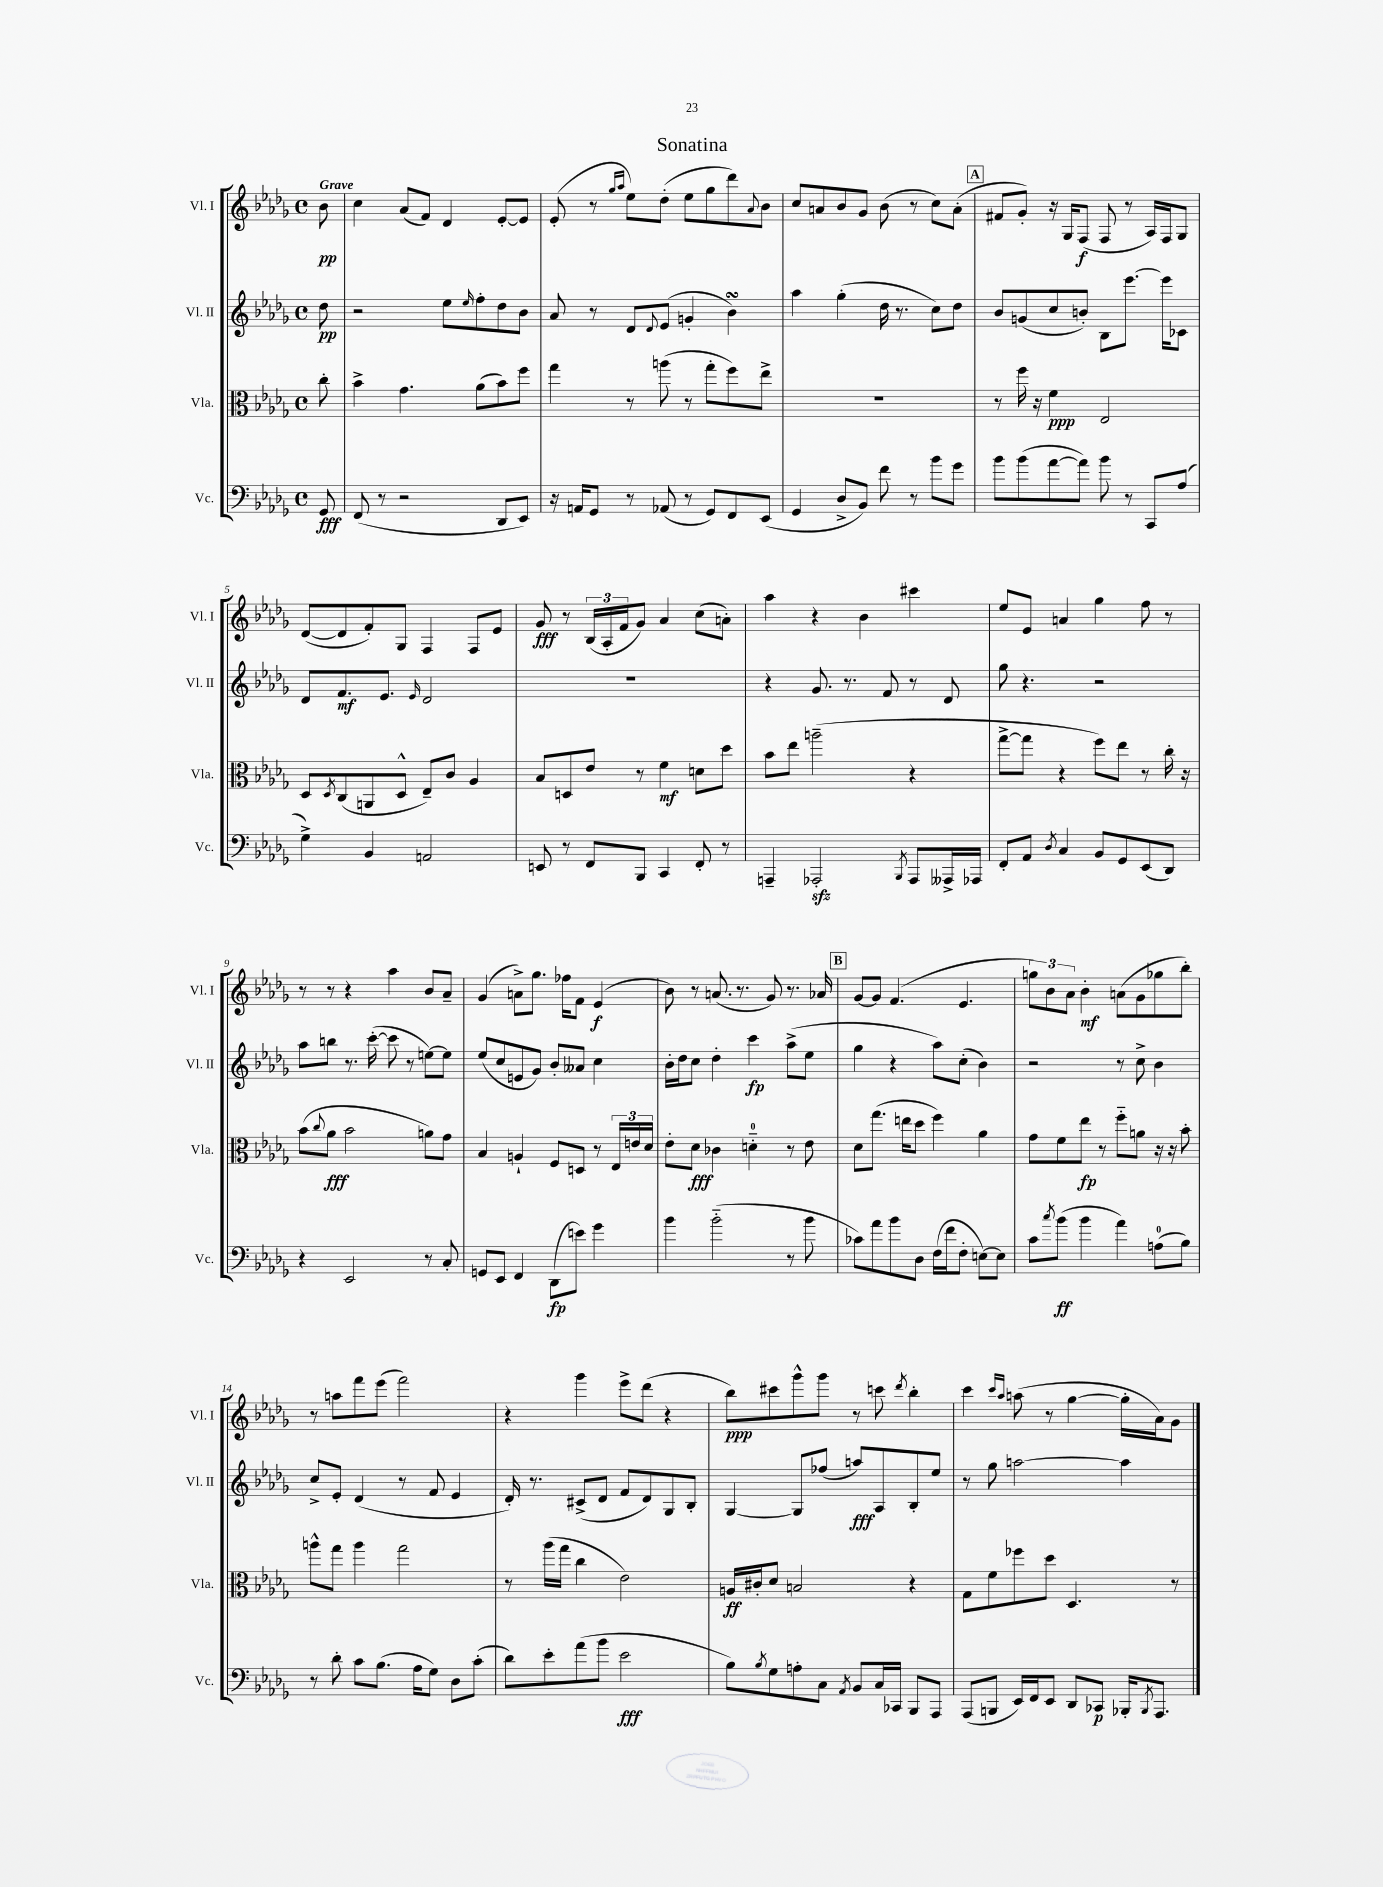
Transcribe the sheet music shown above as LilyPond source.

\header { title = "Sonatina" }
<<
\new StaffGroup <<
\new Staff = "s0" \with { instrumentName = "Vl. I" shortInstrumentName = "Vl. I" } {
    \clef treble \key des \major \defaultTimeSignature \time 4/4 \partial 8 \tempo "Grave"
    bes'8\pp |
    c''4 aes'8( f'8) des'4 ees'8~-. ees'8 |
    ees'8-.( r8 \grace { ges''16 aes''16 } ees''8) des''8-.( ees''8 ges''8 des'''8) \appoggiatura { aes'8 } bes'8 |
    c''8 a'8 bes'8 ges'8 bes'8( r8 c''8) a'8-.( |
    \mark \markup { \box "A" } fis'8 ges'8-.) r16 ges16 f8\f( f8 r8 aes16) f16 ges8 |
    des'8~( des'8 f'8-.) ges8 f4 f8 ees'8 |
    ges'8\fff r8 \tuplet 3/2 { bes16( aes16-. f'16 } ges'8) aes'4 c''8( a'8-.) |
    aes''4 r4 bes'4 cis'''4 |
    ees''8 ees'8 a'4 ges''4 f''8 r8 |
    r8 r8 r4 aes''4 bes'8 aes'8-- |
    ges'4( a'8->) ges''8. fes''16 f'8 ees'4\f( |
    bes'8) r8 a'8.( r8. ges'8) r8. aes'16 |
    \mark \markup { \box "B" } ges'8~ ges'8 f'4.( ees'4. |
    \tuplet 3/2 { g''8) bes'8 aes'8 } bes'4-.\mf a'8( ges'8 ges''8 bes''8-.) |
    r8 a''8 f'''8 ees'''8( f'''2) |
    r4 ges'''4 ees'''8-> des'''8( r4 |
    bes''8\ppp) cis'''8 ges'''8-^ ges'''8 r8 c'''8 \acciaccatura { des'''8 } bes''4-. |
    c'''4 \grace { c'''16 aes''16 } a''8( r8 ges''4~ ges''16-. aes'16) ges'8 \bar "|." |
}
\new Staff = "s1" \with { instrumentName = "Vl. II" shortInstrumentName = "Vl. II" } {
    \clef treble \key des \major \defaultTimeSignature \time 4/4 \partial 8
    des''8\pp |
    r2 ees''8 \grace { ees''16 } f''8-. des''8 bes'8 |
    aes'8 r8 des'8 \appoggiatura { des'8 } ees'8( g'4-. bes'4\turn) |
    aes''4 ges''4-.( des''16 r8. c''8) des''8 |
    \mark \markup { \box "A" } bes'8 g'8( c''8 b'8-.) bes8 ees'''8.~ ees'''16 ces'8 |
    des'8 f'8.\mf ees'8. \grace { ees'16 } des'2 |
    R1 |
    r4 ges'8. r8. f'8 r8 des'8 |
    ges''8 r4. r2 |
    aes''8 b''8 r8. c'''16~-.( c'''8 r8 e''8~) e''8 |
    ees''8( c''8 e'8 ges'8) bes'8-. aeses'8 c''4 |
    bes'16-. des''16 c''8 des''4-. c'''4\fp aes''8->( ees''8 |
    \mark \markup { \box "B" } ges''4 r4 aes''8) c''8-.( bes'4) |
    r2 r8 c''8-> bes'4 |
    c''8-> ees'8-. des'4( r8 f'8 ees'4 |
    des'16-.) r8. cis'8->( des'8 f'8 des'8) ges8 bes8-. |
    ges4~ ges8 fes''8( a''8\fff) aes8 bes8-. ees''8 |
    r8 ges''8 a''2~ a''4 \bar "|." |
}
\new Staff = "s2" \with { instrumentName = "Vla." shortInstrumentName = "Vla." } {
    \clef alto \key des \major \defaultTimeSignature \time 4/4 \partial 8
    c''8-. |
    bes'4-> ges'4. aes'8( bes'8) f''8 |
    ges''4 r8 a''8( r8 ges''8-. f''8) ees''8-> |
    R1 |
    \mark \markup { \box "A" } r8 f''16 r16 f'4\ppp ees2 |
    des8 \acciaccatura { des8 } c8( a,8 des8-^ ees8--) c'8 aes4 |
    bes8 d8 ees'8 r8 f'4\mf d'8 des''8 |
    bes'8 ees''8 a''2--( r4 |
    ges''8~-> ges''8 r4 f''8) ees''8 r8 c''16-. r16 |
    bes'8( \appoggiatura { c''8 } aes'8\fff bes'2 a'8) ges'8 |
    bes4 a4-! f8 d8 r8 \tuplet 3/2 { ees16 e'16 des'16 } |
    ees'8-. des'8\fff ces'4 d'4-0-_ r8 ees'8 |
    \mark \markup { \box "B" } des'8 ges''8.( e''16 des''8 f''4) aes'4 |
    ges'8 f'8 ees''8\fp r8 f''8-_ a'8 r16 r16 bes'8-. |
    a''8-^ ges''8 a''4 ges''2 |
    r8 aes''16( ges''16 c''4 ees'2) |
    a16\ff cis'16-. des'8 b2 r4 |
    ges8 f'8 fes''8 des''8 des4. r8 \bar "|." |
}
\new Staff = "s3" \with { instrumentName = "Vc." shortInstrumentName = "Vc." } {
    \clef bass \key des \major \defaultTimeSignature \time 4/4 \partial 8
    ges,8\fff |
    f,8( r8 r2 des,8 ees,8) |
    r16 a,16 ges,8 r8 aes,8( r8 ges,8) f,8 ees,8( |
    ges,4 des8-> bes,8) f'8 r8 bes'8 ges'8 |
    \mark \markup { \box "A" } bes'8 bes'8( aes'8~ aes'8) bes'8 r8 c,8 aes8( |
    ges4->) bes,4 a,2 |
    e,8 r8 f,8 bes,,8 c,4 f,8-. r8 |
    a,,4-- aes,,2-.\sfz \acciaccatura { bes,,8 } aes,,8 aeses,,16-> aes,,16 |
    f,8-. aes,8 \acciaccatura { des8 } c4 bes,8 ges,8 ees,8( des,8) |
    r4 ees,2 r8 c8-. |
    g,8 ees,8 f,4 des,8\fp( e'8) ges'4 |
    bes'4 bes'2-_( r8 bes'8 |
    \mark \markup { \box "B" } ces'8) aes'8 bes'8 des8 f16( f'16 f8-. e8~) e8 |
    c'8 \acciaccatura { c''8 } bes'8\ff( bes'4 aes'4) a8-0( bes8) |
    r8 des'8-. c'8 bes8.( aes16 ges8) des8 c'8-.( |
    des'8) ees'8-. aes'8( bes'8 ees'2\fff |
    bes8) \acciaccatura { bes8 } ges8 a8-. c8 \acciaccatura { aes,8 } bes,8 c16 ces,16 bes,,8 aes,,8 |
    aes,,8( b,,8 ees,16) f,16 ees,8 des,8 ces,8\p bes,,16-. \acciaccatura { bes,,8 } aes,,8. \bar "|." |
}
>>
>>
